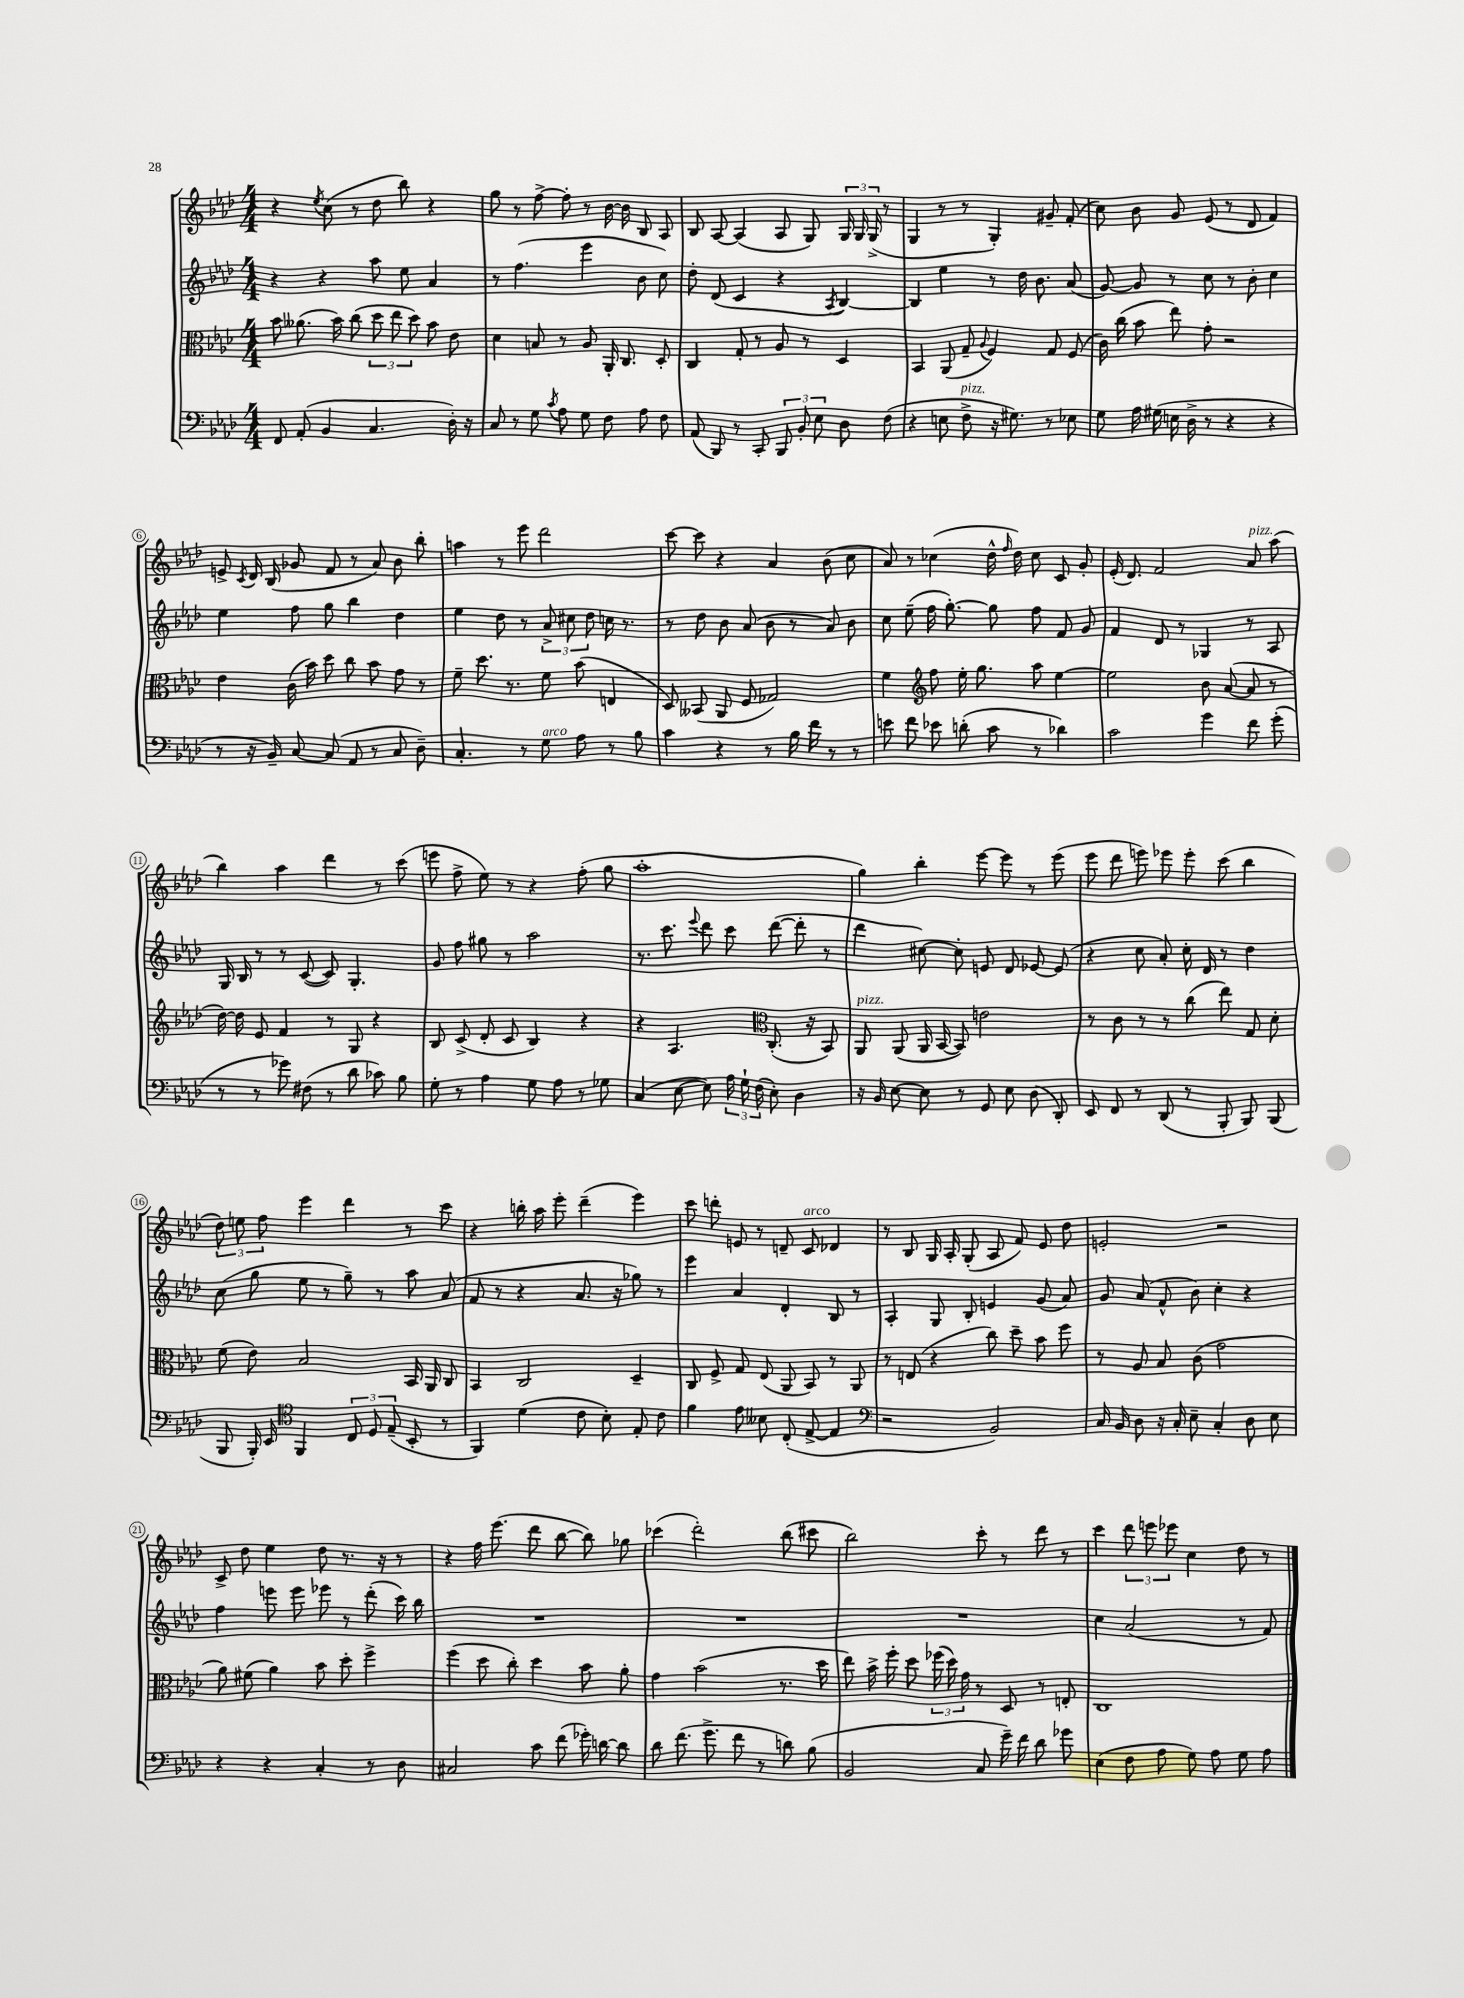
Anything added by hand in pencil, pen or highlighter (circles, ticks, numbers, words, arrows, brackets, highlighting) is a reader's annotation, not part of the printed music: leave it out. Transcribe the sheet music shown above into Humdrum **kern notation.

**kern	**kern	**kern	**kern
*staff4	*staff3	*staff2	*staff1
*clefF4	*clefC3	*clefG2	*clefG2
*k[b-e-a-d-]	*k[b-e-a-d-]	*k[b-e-a-d-]	*k[b-e-a-d-]
*M4/4	*M4/4	*M4/4	*M4/4
8FF	8b-	4r	4r
(8AA-'	(8.a--	.	.
.	.	.	8qee-
4BB-	.	4r	(8cc
.	16b-)	.	.
.	(8cc	.	8r
4.C	12dd-	8aa-	8dd-
.	12ee-	.	.
.	.	8ee-	8bb-)
.	12dd-)	.	.
.	8b-	4a-	4r
16D-')	8e-	.	.
16r	.	.	.
=	=	=	=
8C	4d-	8r	8gg
8r	.	(4.ff	8r
8G	8B	.	[8ff^
8qc	.	.	.
8A-	8r	.	8ff']
8G	8A-	4eee-	8r
8F	16AA-'	.	[16b-
.	8.C	.	16b-]
8A-	.	8b-	8B-
8F	8D-'	8cc)	8A-
=	=	=	=
(8AA-	4C	8dd-'	8B-
8BBB-)	.	(8d-	[8A-
8r	8G'	4c	(4A-]
8CC'	8r	.	.
12BBB-	8A-	4r	8A-
12BB-'	.	.	.
.	8r	.	8G)
12E-	.	.	.
.	.	8qA-	.
8D-	4D-	[4B-)	24G
.	.	.	24G
.	.	.	(24G^
(8F	.	.	8r
=	=	=	=
4r	4BB-	4B-]	4G
8E	(8AA-	4ee-	8r
8F^	8G~	.	8r
.	8qqA-	.	.
16r	4F)	8r	4G')
8.G#)	.	.	.
.	.	16dd-	.
.	.	8.b-	.
8r	8G	.	8g#~
8E-	(8F	(8a-	(8f'
=	=	=	=
8G	16c)	[8g)	8cc)
.	(16cc	.	.
16A-	8b-	8g]	8b-
(16G#	.	.	.
16E	8ee-)	8r	8g
16D-^	.	.	.
8r	8g'	8cc	(8e-
4r	2r	8r	8r
.	.	8b-'	8d-
4r	.	4cc	4f)
=	=	=	=
8r	4e-	4ee-	8e^
.	.	.	8qc
16r	.	.	16d-
16BB-~)	.	.	(16B-
[8C	(16c	8ff	8g-
.	16b-)	.	.
(8C]	8dd-	8gg	8f
8AA-	8cc	4bb-	8r
8r	8b-	.	8a-)
8C	8g	4dd-	8b-
8D-~)	8r	.	8bb-'
=	=	=	=
4.C'	8f~	4ee-	4aa
.	8.dd-	.	.
.	.	8dd-	8r
.	8.r	.	.
8r	.	8r	8eee-
8G	8f	12a-^	2ddd-
.	.	12cc#	.
8A-	(8b-	.	.
.	.	12dd-	.
8r	4E	16cc	.
.	.	8.r	.
8B-	.	.	.
=	=	=	=
4c	8D-)	8r	[8ccc
.	(8BB--	8dd-	8ccc]
4r	8AA-	8b-	4r
.	8F	(8a-	.
8r	2G-)	8b-	4a-
16B-	.	8r	.
16f	.	.	.
8r	.	8a-)	(8b-
8r	.	8b-	8cc
=	=	=	=
8e	4f	8cc	8a-)
8f	.	(8ee-~	8r
*	*clefG2	*	*
8e-	8ff	16ff	(4cc-
.	.	[8.gg')	.
(8d'	16ee-'	.	.
.	8.gg	.	.
8c	.	8gg]	16dd-^^
.	.	.	16qqff
.	.	.	16dd-)
8r	8aa-	8ff	8cc-
4d-)	[4ee-	8f	8c
.	.	8g	8g'
=	=	=	=
2c	2ee-]	4f	(16e-'
.	.	.	8.d-)
.	.	8d-	2f
.	.	8r	.
4g	8b-	4G-	.
.	([8a-	.	.
8f	8a-]	8r	8a-
(8g'	8r	8A-	(8aa-
=	=	=	=
8r	[16dd-)	16G	4bb-)
.	16dd-]	16B-	.
8r	8e-	8r	.
8g-)	4f	8r	4aa-
(8F#	.	([8c	.
8r	8r	8c])	4ddd-
8d-	8G	4.G'	.
8c-)	4r	.	8r
8B-	.	.	(8ccc
=	=	=	=
8G'	8B-	8g	8eee
8r	(8c^	8ff	8ff^
4A-	8d-'	8gg#	8ee-)
.	8c	8r	8r
8G	4B-)	2aa-	4r
8A-	.	.	.
8r	4r	.	(8ff'
8G-	.	.	8gg
=	=	=	=
(4C	4r	8.r	1aa-'
.	.	8.ccc	.
[8E-	4.A-	.	.
.	.	8qqeee-	.
8E-])	.	8ddd-	.
24A-	.	8ccc	.
24G`	.	.	.
(24F	.	.	.
*	*clefC3	*	*
8E-')	(8.C'	([8ddd-	.
4D-	.	8ddd-']	.
.	16r	.	.
.	8BB-)	8r	.
=	=	=	=
16r	8AA-	4ddd-	4gg)
16BB-	.	.	.
[8E-	(8AA-	.	.
8E-]	16AA-	[8cc#)	4bb-'
.	[16BB-	.	.
8r	8BB-])	8cc#']	.
8GG	2e	8e	[8eee-
8E-	.	8d-	8eee-]
(8D-	.	[8e-	8r
8DD-')	.	(8e-]	(8eee-
=	=	=	=
8EE-	8r	4r	8eee-
8FF	8c	.	8ddd-
8r	8r	8cc	8eee)
(8DD-	8r	8a-')	8eee-
8r	(8cc	16cc'	8eee-'
.	.	16d-	.
8BBB-'	8ee-)	8r	(8ccc
8BBB-)	8G	4dd-	4bb-
(8BBB-	8d-'	.	.
=	=	=	=
8BBB-	(8f	(8cc	12dd-)
.	.	.	12ee
16BBB-')	8e-)	8gg	.
.	.	.	12ff
16EE-	.	.	.
*clefC4	*	*	*
4FF	2B-	8ee-	4eee-
.	.	8r	.
12C	.	8gg~)	4ddd-
12D-	.	.	.
.	.	8r	.
(12E-~	.	.	.
8BB-'	16BB-	8aa-	8r
.	16AA-	.	.
8r	8C	(8a-	8ccc
=	=	=	=
4FF)	4BB-	8f	4r
.	.	8r	.
(4d-	2C	4r	16bb'
.	.	.	16aa-
.	.	.	8eee-'
8c	.	8.a-	(4ddd-~
8B-')	.	.	.
.	.	16r	.
8E-'	4D-~	8gg-)	4eee-)
8c	.	8r	.
=	=	=	=
4f	8C	4eee-	8ccc
.	8F^	.	8ddd'
8e-	8G	4a-	8e
8B--	(8E-	.	8r
(8C'	8AA-	4d-'	8d~
[8E-^	8BB-)	.	8c
4E-]	8r	8B-	4d-
.	8AA-	8r	.
=	=	=	=
*clefF4	*	*	*
2r	8r	4A-'	8r
.	(8E	.	8B-
.	4r	8G	16G
.	.	.	16A-'
.	.	8B-'	(8G'
2BB-)	8cc)	4e	8A-
.	8dd-~	.	8f)
.	8b-	(8g	8e-
.	8ff	8a-)	8dd-
=	=	=	=
16C	8r	8g	2e'
16BB-	.	.	.
8D-	8A-	(8a-	.
16r	8B-	8f^^	.
16C'	.	.	.
8E-~	(8c	8b-)	.
4C'	2g	4cc'	2r
8D-	.	4r	.
8E-	.	.	.
=	=	=	=
4r	8a-)	4ff	8c^
.	(8f#	.	8dd-
4r	4a-)	8eee	4ee-
.	.	8eee	.
4C'	8b-	8eee-	8dd-
.	8dd-'	8r	8.r
8r	4ff^	(8ddd-'	.
.	.	.	16r
8D-	.	16ccc)	8r
.	.	16bb-	.
=	=	=	=
2C#	(4ff	1r	4r
.	8dd-	.	16ff
.	.	.	(8.eee-
.	8cc')	.	.
8c	4dd-	.	8ddd-
(8f	.	.	[8bb-
16g-')	8b-	.	8bb-])
[16d	.	.	.
8d]	8a-'	.	8gg-
=	=	=	=
8d-	4g	1r	(4ccc-
(8.f	.	.	.
.	(2b-	.	2ddd-')
8.g^	.	.	.
8f	.	.	.
8r	.	.	.
8d)	8.r	.	(8bb-
(8B-	.	.	8ccc#
.	16dd-	.	.
=	=	=	=
2BB-	8ee-)	1r	2bb-)
.	16b-^	.	.
.	16ff'	.	.
.	8dd-	.	.
.	(24ff-	.	.
.	24dd-)	.	.
.	24g	.	.
8C	8r	.	8ccc'
16g~)	8D-	.	8r
16f	.	.	.
8d-	8r	.	8ddd-
8g-	8E'	.	8r
=	=	=	=
(4E-	1C	4cc	4ccc
8F	.	(2a-	12ddd-
.	.	.	12eee
8A-	.	.	.
.	.	.	12eee-
8G)	.	.	4cc
8A-	.	.	.
8G	.	8r	8dd-
8A-	.	8f)	8r
==	==	==	==
*-	*-	*-	*-
